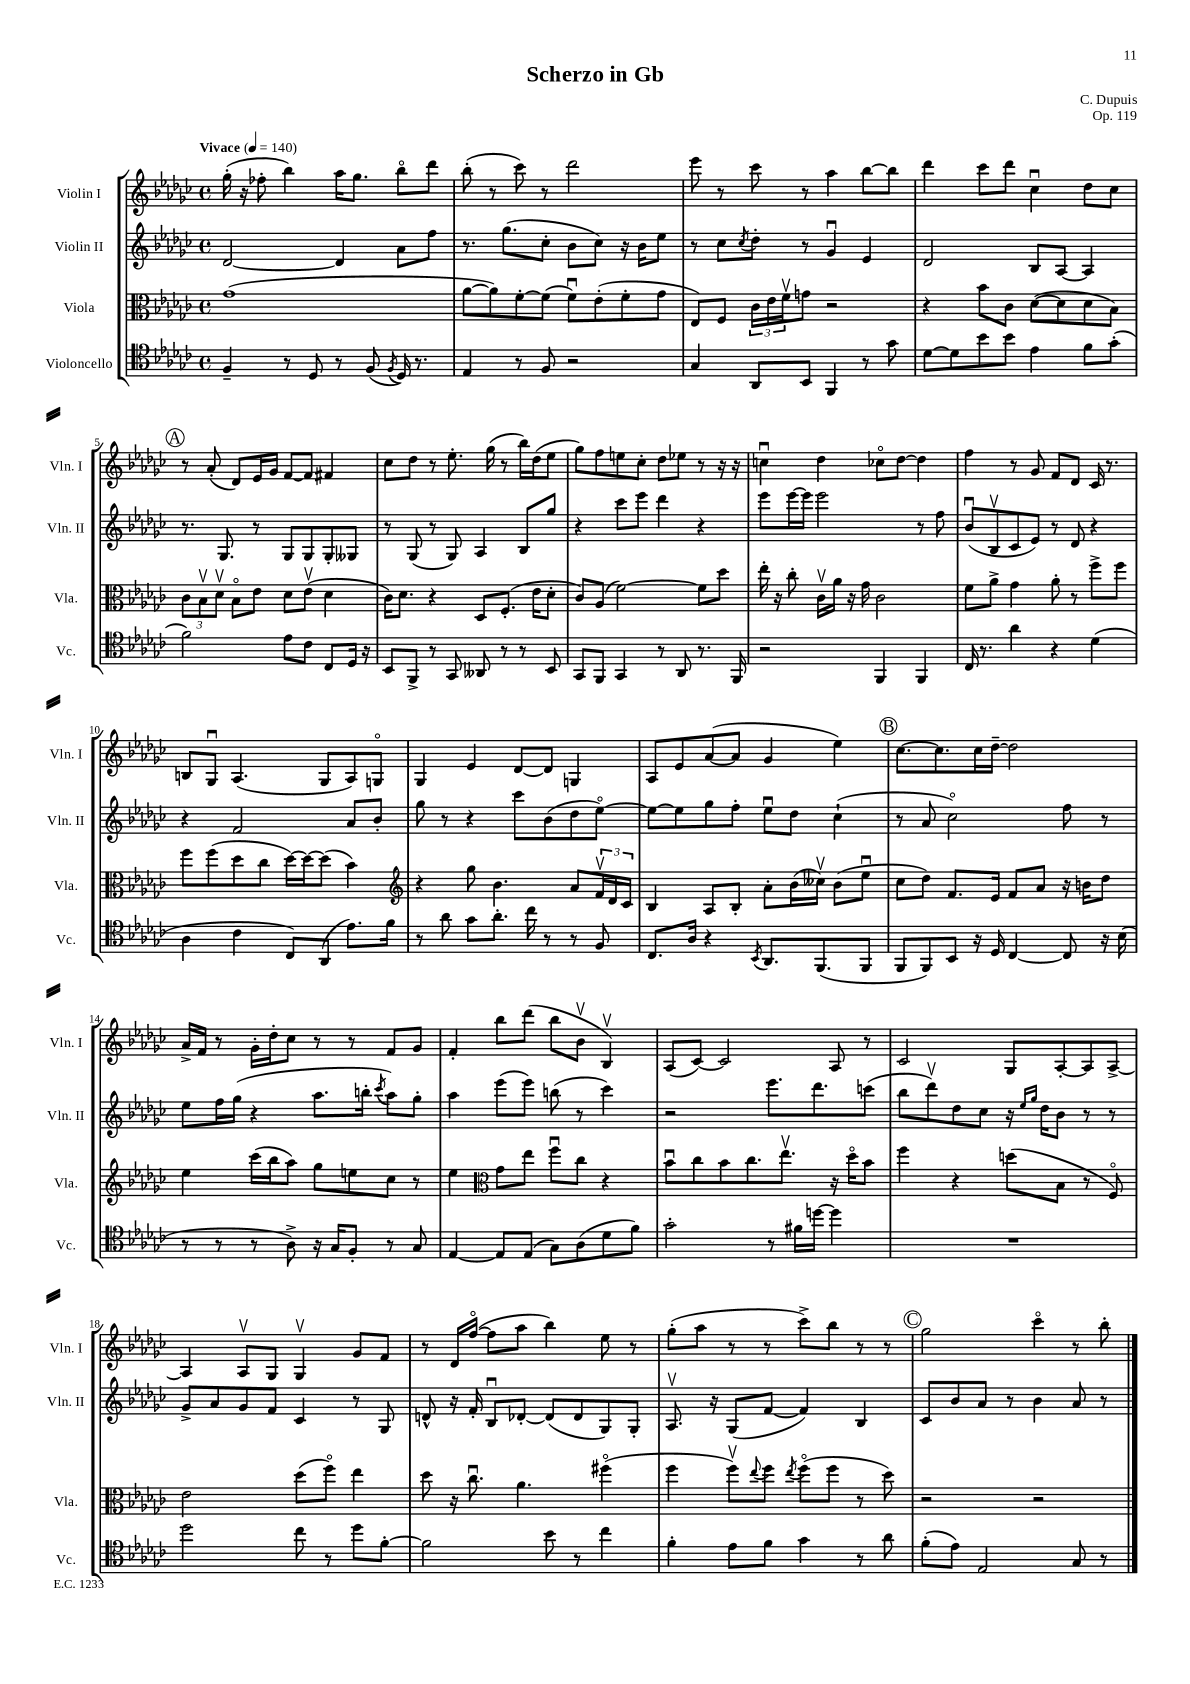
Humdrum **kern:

**kern	**kern	**kern	**kern
*staff4	*staff3	*staff2	*staff1
*clefC4	*clefC3	*clefG2	*clefG2
*k[b-e-a-d-g-c-]	*k[b-e-a-d-g-c-]	*k[b-e-a-d-g-c-]	*k[b-e-a-d-g-c-]
*M4/4	*M4/4	*M4/4	*M4/4
*met(c)	*met(c)	*met(c)	*met(c)
*MM140	*MM140	*MM140	*MM140
4F~	(1g-	[2d-	(16gg-'
.	.	.	16r
.	.	.	8ff-'
8r	.	.	4bb-)
8D-	.	.	.
8r	.	4d-]	16aa-
.	.	.	8.gg-
(8F	.	.	.
8qF	.	.	.
16D-)	.	8a-	8bb-o
8.r	.	.	.
.	.	8ff	8ddd-
=	=	=	=
4E-	[8a-	8.r	(8bb-'
.	8a-])	.	8r
.	.	(8.gg-	.
8r	[8f'	.	8ccc-)
8F	(8f]	8cc-'	8r
2r	8fu)	8b-	2ddd-
.	(8e-'	8cc-)	.
.	8f'	16r	.
.	.	16b-	.
.	8g-	8ee-	.
=	=	=	=
4G-	8E-)	8r	8eee-
.	8F	8cc-	8r
.	.	8qcc-	.
8AA-	24c-	8dd-'	8ccc-
.	24e-	.	.
.	24fv	.	.
8BB-	8g	8r	8r
4FF	2r	4g-u	4aa-
8r	.	4e-	[8bb-
8g-	.	.	8bb-]
=	=	=	=
[8d-	4r	2d-	4ddd-
8d-]	.	.	.
8b-	8b-	.	8ccc-
8b-	8c-	.	8ddd-
4e-	([8d-	8B-	4cc-u
.	8d-]	[8A-	.
8f	8d-	4A-]	8dd-
(8g-'	8B-)	.	8cc-
=	=	=	=
2f)	12c-	8.r	8r
.	12B-v	.	.
.	.	.	(8a-'
.	12d-v	.	.
.	.	8.G-	.
.	8B-o	.	8d-)
.	8e-	8r	16e-
.	.	.	16g-
8e-	8d-	8G-	[8f
8c-	(8e-v	8G-	8f]
8C-	4d-	8G-'	4f#
16D-	.	8G--	.
16r	.	.	.
=	=	=	=
8BB-	16c-)	8r	8cc-
.	8.d-	.	.
8FF^	.	(8G-	8dd-
8r	4r	8r	8r
8GG-	.	8G-)	8.ee-'
8AA--	8D-	4A-	.
.	.	.	(16gg-
8r	(8.F'	.	8r
8r	.	8B-	16bb-)
.	16e-	.	(16dd-
8BB-	8d-'	8gg-	8ee-
=	=	=	=
8GG-	8c-)	4r	8gg-)
8FF	(8A-	.	8ff
4GG-	[2f)	8ccc-	8ee
.	.	8eee-	8cc-'
8r	.	4ddd-	8dd-
8AA-	.	.	8ee-
8.r	8f]	4r	8r
.	8dd-	.	16r
16FF	.	.	16r
=	=	=	=
2r	16ee-'	8eee-	4ccu
.	16r	.	.
.	8cc-'	[16eee-	.
.	.	16eee-]	.
.	16c-v	2eee-	4dd-
.	16a-	.	.
.	16r	.	.
.	16g-	.	.
4FF	2c-	.	8cc-o
.	.	.	[8dd-
4FF	.	8r	4dd-]
.	.	8ff	.
=	=	=	=
16C-	8f	(8b-u	4ff
8.r	.	.	.
.	8a-^	8B-v	.
4a-	4g-	8c-	8r
.	.	8e-)	8g-
4r	8a-'	8r	8f
.	8r	8d-	8d-
(4d-	8ff^	4r	16c-
.	.	.	8.r
.	8ff	.	.
=	=	=	=
4A-	8ff	4r	8B
.	(8ff	.	8G-u
4c-	8dd-	2f	(4.A-
.	8cc-	.	.
8C-)	[16dd-)	.	.
.	16dd-_	.	.
(8AA-	(8dd-]	.	8G-
8.e-)	4b-)	8a-	8A-)
.	.	8b-'	8Go
16f	.	.	.
=	=	=	=
*	*clefG2	*	*
8r	4r	8gg-	4G-
8a-	.	8r	.
8g-	8gg-	4r	4e-
8.a-'	4.b-	.	.
.	.	8ccc-	[8d-
16cc-	.	.	.
8r	.	(8b-	8d-]
8r	8a-	8dd-	4G
8F	24fv	[8ee-o)	.
.	24d-	.	.
.	24c-	.	.
=	=	=	=
8.C-	4B-	8ee-_	8A-
.	.	8ee-]	8e-
16A-	.	.	.
4r	8A-	8gg-	([8a-
.	8B-'	8ff'	8a-]
8qBB-	.	.	.
8.AA-	8a-'	8ee-u	4g-
.	(16b-	8dd-	.
(8.FF	16cc--v)	.	.
.	(8b-	(4cc-`	4ee-)
8FF	8ee-u	.	.
=	=	=	=
8FF	8cc-	8r	[8.cc-
8FF)	8dd-)	8a-	.
.	.	.	8.cc-]
8BB-	8.f	2cc-o)	.
16r	.	.	16cc-
16D-	16e-	.	[16dd-~
[4C-	8f	.	2dd-]
.	8a-	.	.
8C-]	16r	8ff	.
.	16b	.	.
16r	8dd-	8r	.
(16B-	.	.	.
=	=	=	=
8r	4ee-	8ee-	16a-^
.	.	.	16f
8r	.	16ff	8r
.	.	(16gg-	.
8r	(16ccc-	4r	16g-'
.	16bb-	.	16dd-'
8A-^)	8aa-)	.	8cc-
16r	8gg-	8.aa-	8r
16G-	.	.	.
8F'	8ee	.	8r
.	.	16bb'	.
.	.	8qccc-	.
8r	8cc-	8aa-)	8f
8G-	8r	8gg-'	8g-
=	=	=	=
[4E-	4ee-	4aa-	4f'
*	*clefC3	*	*
8E-]	8g-	(8eee-	8bb-
(8E-	8ee-	8eee-)	(8ddd-
8G-)	8ffu	(8bb	8bb-
(8A-	8cc-	8r	8b-v
8d-	4r	4ccc-)	4B-v)
8f)	.	.	.
=	=	=	=
2g-'	8b-u	2r	(8A-
.	8cc-	.	[8c-)
.	8b-	.	2c-]
.	8.cc-	.	.
8r	.	8.eee-	.
.	8.ee-v	.	.
16f#	.	.	.
[16dd	.	8.ddd-	.
4dd]	16r	.	8A-
.	16dd-o	.	.
.	8b-	(8ccc	8r
=	=	=	=
1r	4ff	8bb-	2c-
.	.	8ddd-v)	.
.	4r	8dd-	.
.	.	8cc-	.
.	(8dd	16r	8G-
.	.	16qqee-	.
.	.	16qqgg-	.
.	.	16dd-	.
.	8B-	8b-	[8A-'
.	8r	8r	8A-]
.	8Fo)	8r	[8A-^
=	=	=	=
2dd-	2e-	8g-^	4A-]
.	.	8a-	.
.	.	8g-	8A-v
.	.	8f	8G-
8cc-	(8dd-	4c-	4G-v
8r	8ffo)	.	.
8dd-	4ee-	8r	8g-
[8f'	.	8G-	8f
=	=	=	=
2f]	8dd-	8d^^	8r
.	16r	16r	16d-
.	8.cc-u	16f'	([16ffo
.	.	8B-u	8ff]
.	4.a-	[8d-'	8aa-
8b-	.	(8d-]	4bb-)
8r	.	8d-	.
4cc-	(4ff#o	8G-)	8ee-
.	.	8G-'	8r
=	=	=	=
4f'	4ff	8.A-v	(8gg-'
.	.	.	8aa-
.	.	16r	.
8e-	8ffv)	(8G-	8r
.	8qqee-	.	.
8f	8ff	[8f	8r
.	8qee-	.	.
4g-	(8ffo	4f])	8ccc-^)
.	8ff	.	8bb-
8r	8r	4B-	8r
8a-	8dd-)	.	8r
=	=	=	=
(8f'	2r	8c-	2gg-
8e-)	.	8b-	.
2E-	.	8a-	.
.	.	8r	.
.	2r	4b-	4ccc-o
8G-	.	8a-	8r
8r	.	8r	8bb-'
==	==	==	==
*-	*-	*-	*-
